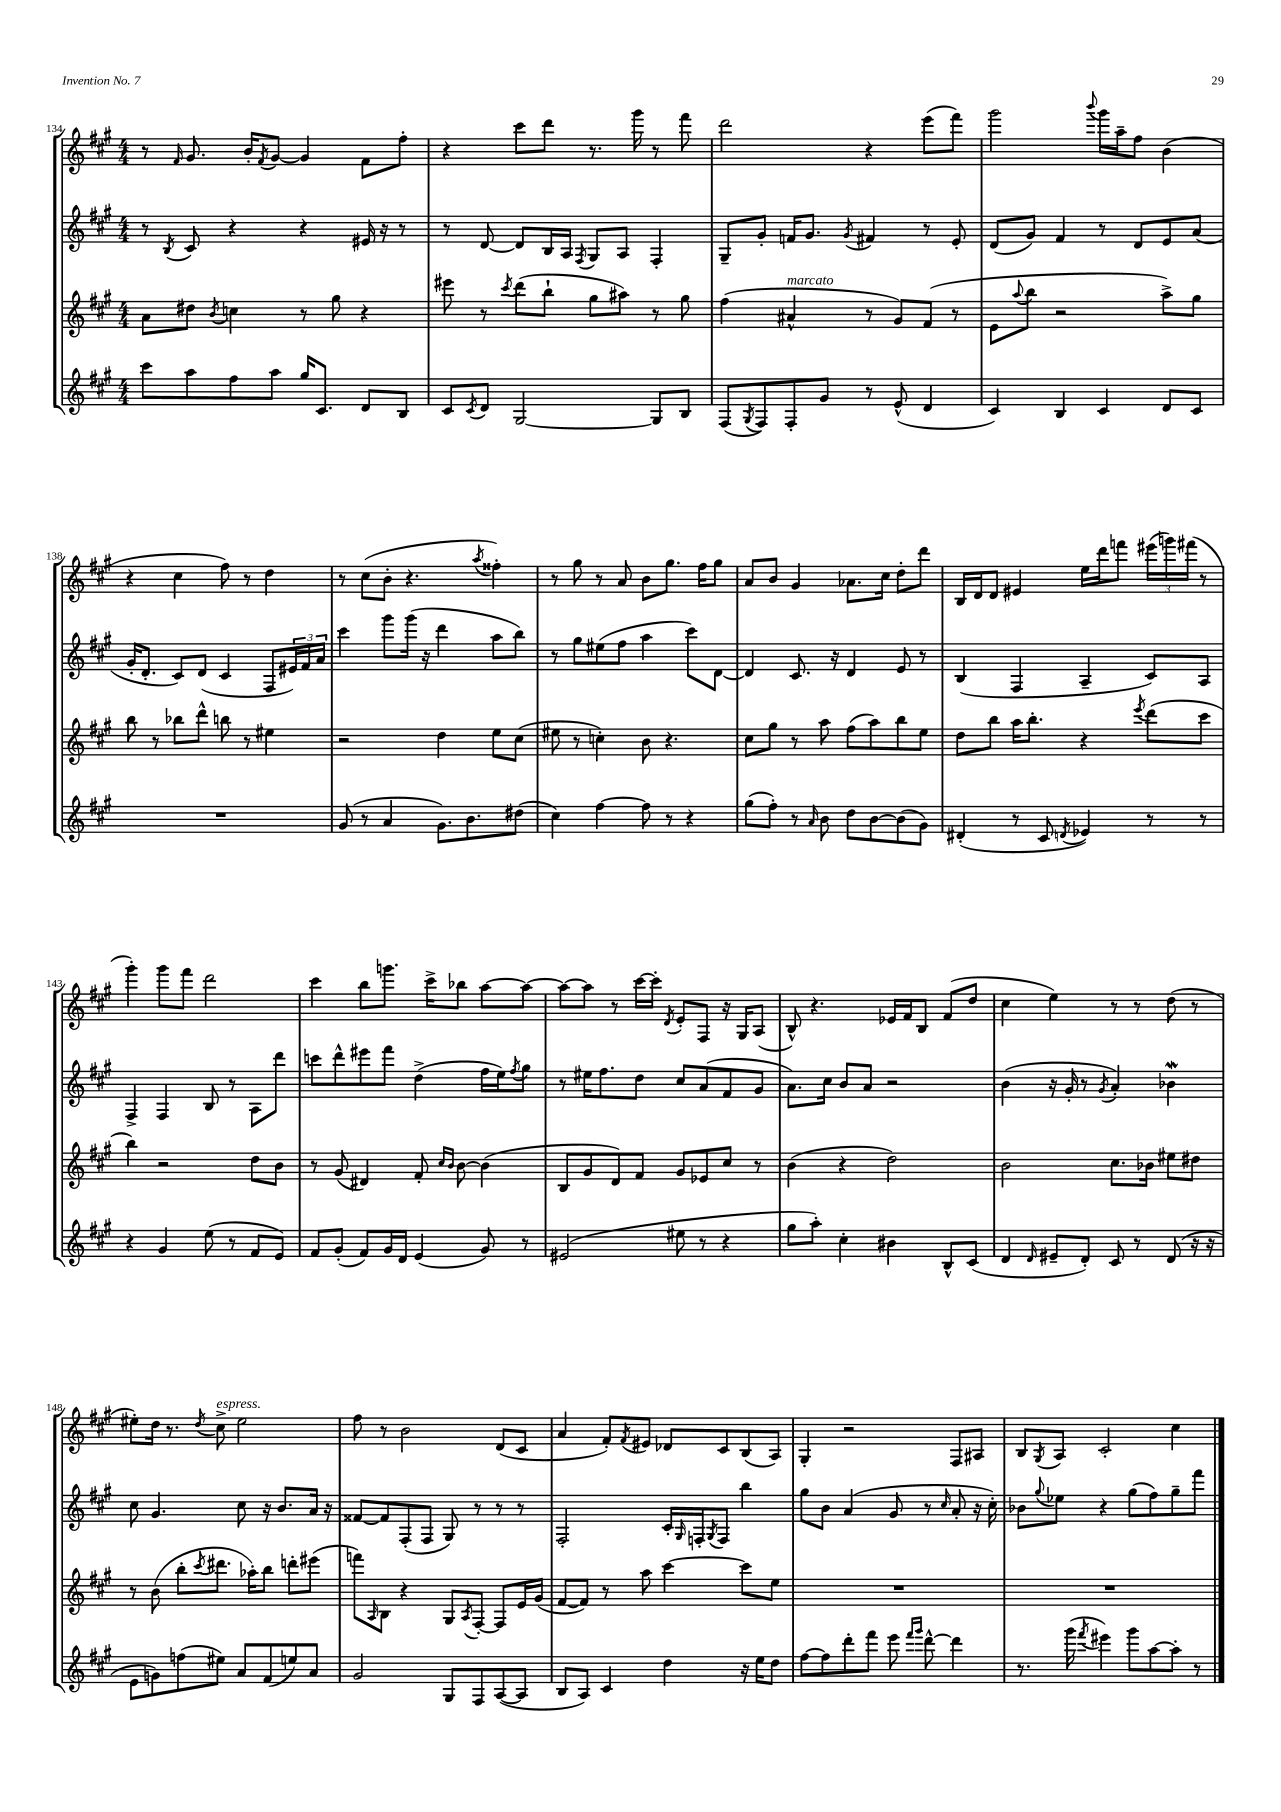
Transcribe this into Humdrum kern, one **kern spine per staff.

**kern	**kern	**kern	**kern
*staff4	*staff3	*staff2	*staff1
*clefG2	*clefG2	*clefG2	*clefG2
*k[f#c#g#]	*k[f#c#g#]	*k[f#c#g#]	*k[f#c#g#]
*M4/4	*M4/4	*M4/4	*M4/4
8ccc#\L	8a\L	8r	8r
.	.	8qB/	16qqf#/
8aa\	8dd#\J	8c#/	8.g#/
.	8qb/	.	.
8ff#\	4cc\	4r	.
.	.	.	16b'/LK
.	.	.	8qf#/
8aa\J	.	.	[8g#/J
16gg#/LK	8r	4r	4g#/]
8.c#/J	.	.	.
.	8gg#\	.	.
8d/L	4r	16e#/	8f#\L
.	.	16r	.
8B/J	.	8r	8ff#'\J
=	=	=	=
8c#/L	8eee#\	8r	4r
8qc#/	.	.	.
8d/J	8r	[8d/	.
.	8qccc#/	.	.
[2G#/	(8ddd\L	8d/]L	8ccc#\L
.	8bb`\J	16B/L	8ddd\J
.	.	16A/JJ	.
.	.	8qF#/	.
.	8gg#\L	8G#/L	8.r
.	8aa#\J)	8A/J	.
.	.	.	16ggg#\
8G#/]L	8r	4F#'/	8r
8B/J	8gg#\	.	8fff#\
=	=	=	=
(8F#/L	(4ff#\	8G#~/L	2ddd\
8qG#/	.	.	.
8F#/)	.	8g#'/J	.
8F#'/	4a#^^/	16f/LK	.
.	.	8.g#/J	.
8g#/J	.	.	.
.	.	8qg#/	.
8r	8r	4f#/	4r
(8e^^/	8g#/L)	.	.
4d/	(8f#/J	8r	(8eee\L
.	8r	8e'/	8fff#\J)
=	=	=	=
4c#/)	8e\L	(8d/L	2ggg#\
.	8qqaa/	.	.
.	8bb\J	8g#/J)	.
4B/	2r	4f#/	.
.	.	.	8qqbbb/
4c#/	.	8r	16ggg#\LL
.	.	.	16aa~\J
.	.	8d/L	8ff#\J
8d/L	8aa^\L)	8e/	(4b\
8c#/J	8gg#\J	(8a/J	.
=	=	=	=
1r	8bb\	16g#'/LK	4r
.	.	8.d'/J	.
.	8r	.	.
.	8bb-\L	8c#/L)	4cc#\
.	8ddd^^\J	(8d/J	.
.	8bb\	4c#/	8ff#\)
.	8r	.	8r
.	4ee#\	8F#/L	4dd\
.	.	24e#/L)	.
.	.	24f#/	.
.	.	24a/JJ	.
=	=	=	=
(8g#/	2r	4ccc#\	8r
8r	.	.	(8cc#\L
4a/	.	8ggg#\L	8b'\J
.	.	(16ggg#\Jk	4.r
.	.	16r	.
8.g#\L)	4dd\	4ddd\	.
8.b\	.	.	.
.	.	.	8qaa/
.	8ee\L	8aa\L	4ff##'\)
(8dd#\J	(8cc#\J	8bb\J)	.
=	=	=	=
4cc#\)	8ee#\	8r	8r
.	8r	8gg#\L	8gg#\
[4ff#\	4cc'\)	(8ee#\	8r
.	.	8ff#\J	8a/
8ff#\]	8b\	4aa\	8b\L
8r	4.r	.	8.gg#\J
4r	.	8ccc#\L)	.
.	.	.	16ff#\LK
.	.	[8d\J	8gg#\J
=	=	=	=
(8gg#\L	8cc#\L	4d/]	8a/L
8ff#'\J)	8gg#\J	.	8b/J
8r	8r	8.c#/	4g#/
16qqa/	.	.	.
8b\	8aa\	.	.
.	.	16r	.
8dd\L	(8ff#\L	4d/	8.a-\L
[8b\	8aa\)	.	.
.	.	.	16cc#\Jk
(8b\]	8bb\	8e/	8dd'\L
8g#\J)	8ee\J	8r	8ddd\J
=	=	=	=
(4d#'/	8dd\L	(4B/	16B/LL
.	.	.	16d/J
.	8bb\J	.	8d/J
8r	16aa\LK	4F#/	4e#/
.	8.bb'\J	.	.
8c#/	.	.	.
8qd/	.	.	.
4e-/)	4r	4A~/	16ee\LL
.	.	.	16ddd\J
.	.	.	8fff\J
.	8qeee/	.	.
8r	(8ddd\L	8c#/L)	(24eee#\LL
.	.	.	24ggg\)
.	.	.	(24fff#\JJ
8r	8ccc#\J	8A/J	8r
=	=	=	=
4r	4bb\)	4F#^/	4ggg#'\)
4g#/	2r	4F#/	8ggg#\L
.	.	.	8fff#\J
(8ee\	.	8B/	2ddd\
8r	.	8r	.
8f#/L	8dd\L	8A\L	.
8e/J)	8b\J	8ddd\J	.
=	=	=	=
8f#/L	8r	8ccc\L	4ccc#\
(8g#'/J	(8g#/	8ddd^^\	.
8f#/L)	4d#/)	8eee#\	8bb\L
16g#/L	.	8fff#\J	8.ggg\J
16d/JJ	.	.	.
(4e/	8f#'/	(4dd^\	.
.	.	.	16ccc#^\LK
.	16qqcc#/LL	.	.
.	16qqb/JJ	.	.
.	[8b\	.	8bb-\J
8g#/)	(4b\]	16ff#\LL	[8aa\L
.	.	16ee\J)	.
.	.	8qff#/	.
8r	.	8gg#\J	8aa\_J
=	=	=	=
(2e#/	8B/L	8r	8aa\_L
.	8g#/	16ee#\LK	8aa\]J
.	.	8.ff#\	.
.	8d/)	.	8r
.	8f#/J	8dd\J	[16ccc#\LL
.	.	.	16ccc#'\]JJ
.	.	.	8qd/
8ee#\	8g#/L	8cc#/L	8e'/L
8r	8e-/	(8a/	8F#/J
4r	8cc#/J	8f#/	16r
.	.	.	16G#/LK
.	8r	8g#/J	(8A/J
=	=	=	=
8gg#\L	(4b\	8.a\L)	8B^^/)
8aa'\J)	.	.	4.r
.	.	16cc#\Jk	.
4cc#'\	4r	8b/L	.
.	.	8a/J	.
4b#\	2dd\)	2r	16e-/LL
.	.	.	16f#/J
.	.	.	8B/J
8B^^/L	.	.	(8f#/L
(8c#/J	.	.	8dd/J
=	=	=	=
4d/	2b\	(4b\	4cc#\
16qqd/	.	.	.
8e#~/L	.	16r	4ee\)
.	.	16g#'/	.
8d'/J)	.	8r	.
.	.	8qg#/	.
8c#/	8.cc#\L	4a'/)	8r
8r	.	.	8r
.	16b-\Jk	.	.
(8d/	8ee#\L	4b-\	(8dd\
16r	8dd#\J	.	8r
16r	.	.	.
=	=	=	=
8e\L	8r	8cc#\	8ee#'\L)
8g\)	(8b\	4.g#/	16dd\Jk
.	.	.	8.r
(8ff\	8bb'\L	.	.
.	8qccc#/	.	8qdd/
8ee#\J)	8.ddd#\J	.	8cc#^\
8a/L	.	8cc#\	2ee#\
.	16aa-'\LK)	.	.
(8f#/	8bb\J	16r	.
.	.	8.b/L	.
8ee/)	8ddd'\L	.	.
8a/J	(8eee#\J	16a/Jk	.
.	.	16r	.
=	=	=	=
2g#/	8fff\L)	[8f##/L	8ff#\
.	16qqA/	.	.
.	8B\J	8f##/]	8r
.	4r	(8F#'/	2b\
.	.	8F#/J	.
8G#/L	8G#/L	8G#/)	.
.	8qA/	.	.
8F#/	[8F#'/J	8r	.
([8A/	8F#/]L	8r	(8d/L
8A/]J	16e/L	8r	8c#/J
.	(16g#/JJ	.	.
=	=	=	=
8B/L	[8f#/L	2F#'/	4a/
8A/J)	8f#/]J)	.	.
4c#/	8r	.	8f#'/L)
.	.	.	8qf#/
.	8aa\	.	8e#/J
4dd\	[4ccc#\	16c#'/LL	8d-/L
.	.	16qqG#/	.
.	.	16F'/J	.
.	.	8qG#/	.
.	.	8F/J	8c#/
16r	8ccc#\]L	4bb\	(8B/
16ee\LK	.	.	.
8dd\J	8ee\J	.	8A/J)
=	=	=	=
[8ff#\L	1r	8gg#\L	4G#'/
8ff#\]	.	8b\J	.
8ddd'\	.	(4a/	2r
8fff#\J	.	.	.
8eee\	.	8g#/	.
16qqfff#/LL	.	.	.
16qqggg#/JJ	.	.	.
[8ddd^^\	.	8r	.
.	.	16qqcc#/	.
4ddd\]	.	8a'/	8F#/L
.	.	16r	8A#/J
.	.	16cc#'\)	.
=	=	=	=
8.r	1r	8b-\L	8B/L
.	.	8qqgg#/	8qG#/
.	.	8ee-\J	8A/J
(16ggg#\	.	.	.
8qfff#/	.	.	.
4eee#\)	.	4r	2c#'/
8ggg#\L	.	(8gg#\L	.
[8aa\	.	8ff#\)	.
8aa'\]J	.	8gg#~\	4cc#\
8r	.	8fff#\J	.
==	==	==	==
*-	*-	*-	*-
